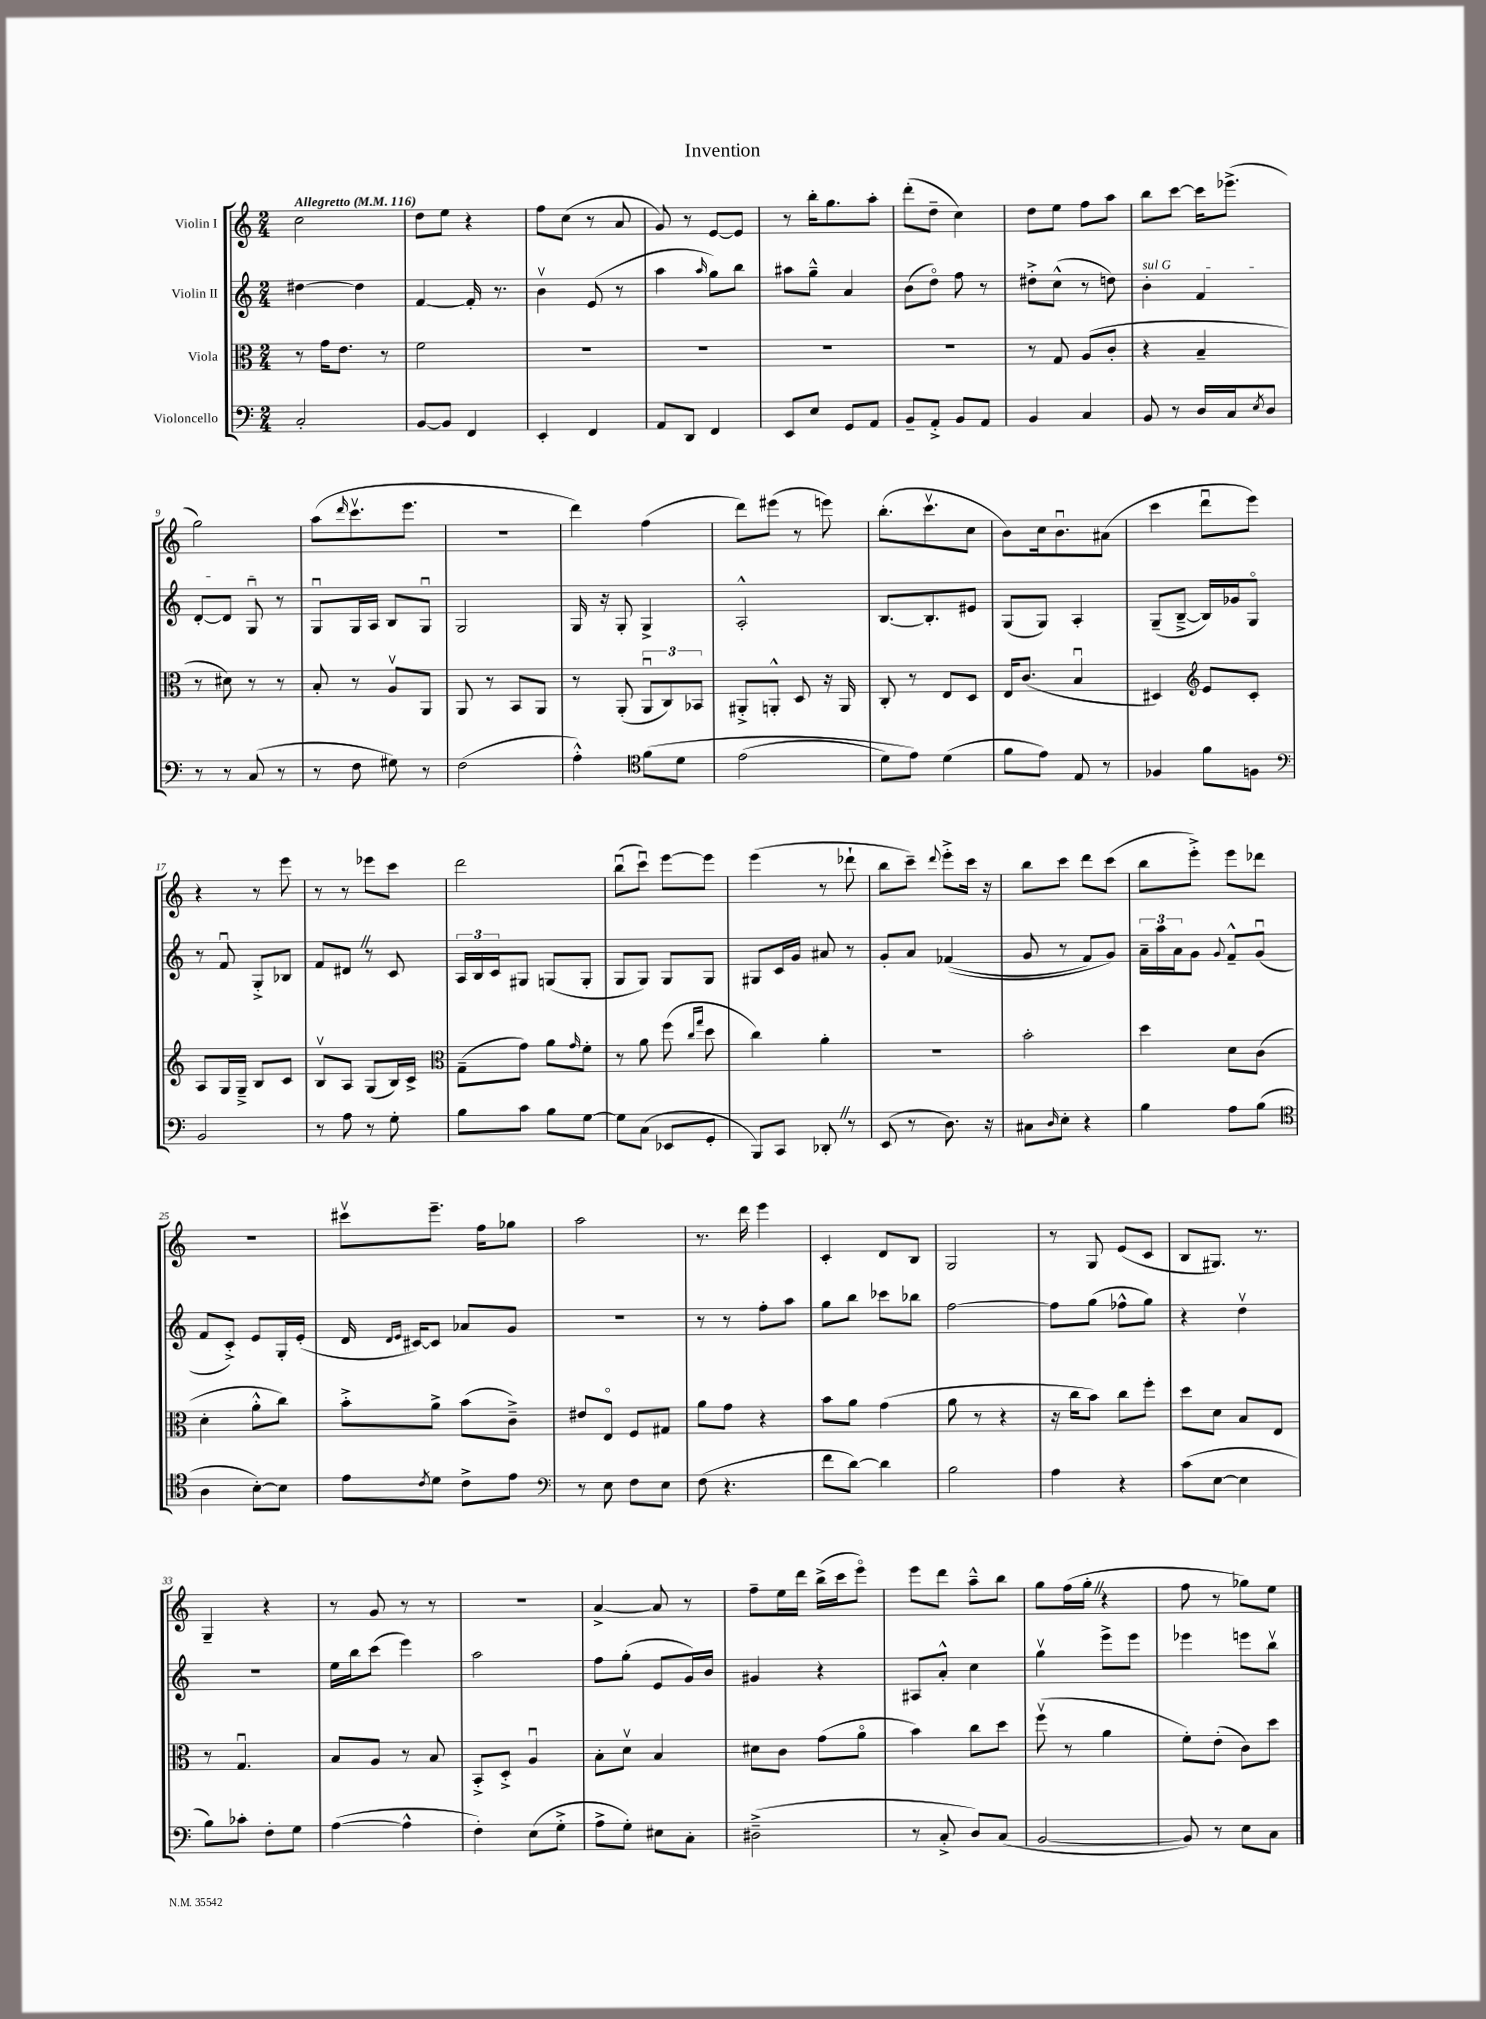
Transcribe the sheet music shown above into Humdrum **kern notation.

**kern	**kern	**kern	**kern
*staff4	*staff3	*staff2	*staff1
*clefF4	*clefC3	*clefG2	*clefG2
*k[]	*k[]	*k[]	*k[]
*M2/4	*M2/4	*M2/4	*M2/4
*MM116	*MM116	*MM116	*MM116
2C'	8r	[4dd#	2cc
.	16g	.	.
.	8.e	.	.
.	.	4dd#]	.
.	8r	.	.
=	=	=	=
[8BB	2f	[4f	8dd
8BB]	.	.	8ee
4FF	.	16f']	4r
.	.	8.r	.
=	=	=	=
4EE'	2r	4bv	8ff
.	.	.	(8cc
4FF	.	(8e	8r
.	.	8r	8a
=	=	=	=
8AA	2r	4aa	8g)
8DD	.	.	8r
.	.	16qqaa	.
4FF	.	8gg)	[8e
.	.	8bb	8e]
=	=	=	=
8EE	2r	8aa#	8r
8E	.	8gg~^^	16bb'
.	.	.	8.gg
8GG	.	4a	.
8AA	.	.	8aa'
=	=	=	=
8BB~	2r	(8b	(8ddd'
8AA'^	.	8ddo)	8dd~
8BB	.	8ff	4cc)
8AA	.	8r	.
=	=	=	=
4BB	8r	8dd#'^	8dd
.	8G	(8cc^^	8ee
4C	(8A	8r	8ff
.	8c'	8dd)	8aa
=	=	=	=
8BB	4r	4b'	8bb
8r	.	.	[8ccc
16D	4B~	4f	16ccc]
16C	.	.	(8.eee-^
8qE	.	.	.
8D	.	.	.
=	=	=	=
8r	8r	[8d'	2gg)
8r	8d#)	8d]	.
(8C	8r	8Gu	.
8r	8r	8r	.
=	=	=	=
8r	8B'	8Gu	(8aa
.	.	.	16qqddd
8F	8r	16G	8.cccv
.	.	16A	.
8G#)	8Av	8B	.
.	.	.	8.eee
8r	8AA	8Gu	.
=	=	=	=
(2F	8AA	2G	2r
.	8r	.	.
.	8BB	.	.
.	8AA	.	.
=	=	=	=
4A'^^)	8r	16G	4ddd)
.	.	16r	.
.	(8AA'	8G'	.
*clefC4	*	*	*
&(8f	12AAu	4G^	(4ff
.	12C)	.	.
8d	.	.	.
.	12BB-	.	.
=	=	=	=
(2e	8AA#'^	2A'^^	8ddd)
.	8AA'^^	.	(8eee#
.	8D	.	8r
.	16r	.	8eee)
.	16AA	.	.
=	=	=	=
8d)	8C'	[8.B	(8.bb'
8e&)	8r	.	.
.	.	8.B']	8.cccv
(4d	8E	.	.
.	8D	8e#	8cc
=	=	=	=
8f	16E	(8G	8b)
.	(8.c	.	.
8e)	.	8G)	16cc
.	.	.	8.bu
8E	4Bu	4A'	.
8r	.	.	(8a#
=	=	=	=
4F-	4D#)	(8G~	4ccc
.	.	[8B~^	.
*	*clefG2	*	*
8f	8e	16B])	8dddu
.	.	16g-	.
8F	8c'	8Go	8eee)
=	=	=	=
*clefF4	*	*	*
2BB	8A	8r	4r
.	16G	8fu	.
.	16G~^	.	.
.	8B	8G'^	8r
.	8c	8B-	8eee
=	=	=	=
8r	8Bv	8f	8r
8A	8A	8d#	8r
8r	(8G	8r	8eee-
8G'	16B)	8c	8ccc
.	16c^	.	.
=	=	=	=
*	*clefC3	*	*
8B	(8G~	24A	2ddd
.	.	24B	.
.	.	24c	.
8c	8g)	8G#	.
8B	8a	(8G	.
.	16qqg	.	.
[8G	8f'	8G'	.
=	=	=	=
8G]	8r	8G	(8bbu
(8C	8a	8G)	8cccu)
8EE-	(8ff	8G	[8eee
.	16qqcc	.	.
.	16qqgg	.	.
8GG'	8dd	8G	8eee]
=	=	=	=
8BBB)	4cc)	8G#	(4eee
8CC	.	16c	.
.	.	16g	.
8DD-'	4a'	8a#	8r
8r	.	8r	8ddd-`
=	=	=	=
(8EE	2r	8g'	8bb
8r	.	8a	8ccc~)
.	.	.	8qqddd
8.D)	.	&((4f-	8eee'^
.	.	.	16ccc
16r	.	.	16r
=	=	=	=
8C#	2b'	8g	8bb
16qqD	.	.	.
8E'	.	8r	8ccc
4r	.	8f)	8ddd
.	.	8g&)	(8ccc
=	=	=	=
4B	4dd	24a~	8bb
.	.	24aa	.
.	.	24a	.
.	.	8g	8eee'^)
.	.	8qqg	.
8A	8d	8f~^^	8eee
(8B	(8c	(8gu	8ddd-
=	=	=	=
*clefC4	*	*	*
4A	4d'	8f	2r
.	.	8c'^)	.
[8B')	8a'^^	8e	.
8B]	8cc)	16G'	.
.	.	(16e'	.
=	=	=	=
8e	8b'^	16d	8ccc#v
.	.	16qqd	.
.	.	16qqe	.
.	.	[16c#)	.
8qc	.	.	.
8d	8a^	8c#]	8.eee~
8c^	(8b	8a-	.
.	.	.	16ff
8e	8c~^)	8g	8gg-
=	=	=	=
*clefF4	*	*	*
8r	8e#	2r	2aa
8E	8Eo	.	.
8F	8F	.	.
8E	8G#	.	.
=	=	=	=
(8F	8a	8r	8.r
4.r	8g	8r	.
.	.	.	16ddd
.	4r	8ff'	4eee
.	.	8aa	.
=	=	=	=
8f	8b	8gg	4c'
[8d)	8a	8bb	.
4d]	(4g	8ccc-	8d
.	.	8bb-	8B
=	=	=	=
2B	8a	[2ff	2G
.	8r	.	.
.	4r	.	.
=	=	=	=
4A	16r	8ff]	8r
.	16cc	.	.
.	8b)	(8gg	8G
4r	8cc	8ff-^^	(8e
.	8ff'	8gg)	8c
=	=	=	=
(8c	8dd	4r	8B
[8E	8d	.	8.G#)
4E]	8B	4ddv	.
.	.	.	8.r
.	8E	.	.
=	=	=	=
8B)	8r	2r	4G~
8c-'	4.Gu	.	.
8F'	.	.	4r
8G	.	.	.
=	=	=	=
([4A	8B	16ee	8r
.	.	16bb	.
.	8A	(8ccc	8g
4A^^]	8r	4eee)	8r
.	8B	.	8r
=	=	=	=
4F')	8BB'^	2aa	2r
.	8D'^	.	.
(8E	4Au	.	.
8G'^	.	.	.
=	=	=	=
8A^	8B'	8ff	[4a^
8G')	8dv	(8gg'	.
8E#	4B	8e	8a]
8C'	.	16g)	8r
.	.	16b	.
=	=	=	=
(2D#~^	8d#	4g#	8ff~
.	8c	.	16ee
.	.	.	16ddd
.	(8g	4r	(16bb^
.	.	.	16ccc
.	8ao	.	8eeeo)
=	=	=	=
8r	4b)	8A#	8eee
8C'^	.	8a'^^	8ddd
8D)	8cc	4cc	8aa~^^
(8C	8dd	.	8bb
=	=	=	=
[2BB	(8ffv	4ggv	8gg
.	8r	.	(16ff
.	.	.	16gg'
.	4a	8eee^	4r
.	.	8eee	.
=	=	=	=
8BB])	8f')	4eee-	8ff
8r	(8e'	.	8r
8E	8c)	8eee	8gg-)
8C	8dd	8bbv	8ee
==	==	==	==
*-	*-	*-	*-
